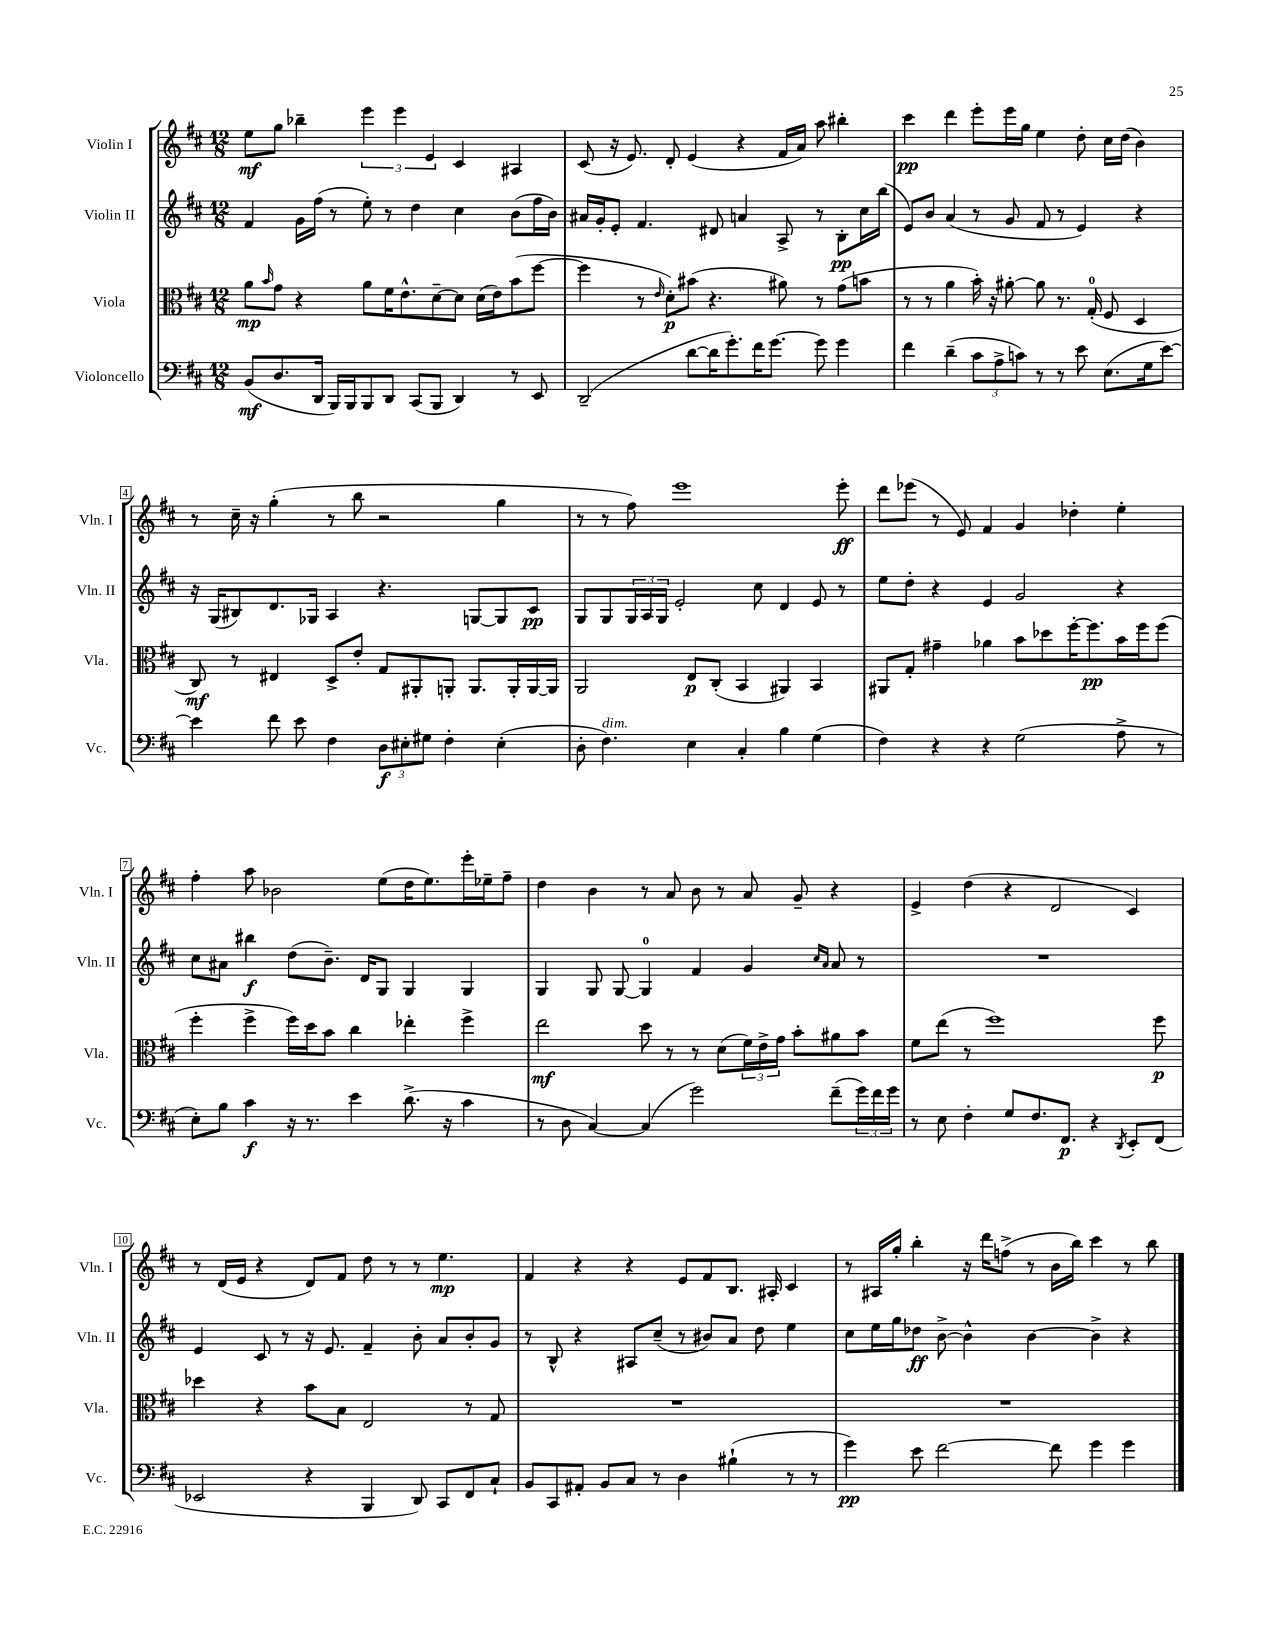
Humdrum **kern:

**kern	**kern	**kern	**kern
*staff4	*staff3	*staff2	*staff1
*clefF4	*clefC3	*clefG2	*clefG2
*k[f#c#]	*k[f#c#]	*k[f#c#]	*k[f#c#]
*M12/8	*M12/8	*M12/8	*M12/8
(8BB	8a	4f#	8ee
.	16qqb	.	.
8.D	8g	.	8gg
.	4r	16g	4bb-~
16DD	.	(16ff#	.
16BBB)	.	8r	.
16BBB	.	.	.
8BBB	8a	8ee')	6eee
8DD	16f#	8r	.
.	.	.	6eee
.	8.e^^	.	.
(8CC#	.	4dd	.
.	.	.	6e
8BBB	[8d~	.	.
4DD)	8d]	4cc#	4c#
.	(16d	.	.
.	16e)	.	.
8r	(8b	(8b	4A#
8EE	[8ff#	16ff#	.
.	.	16b)	.
=	=	=	=
(2DD~	4ff#]	16a#	(8c#
.	.	16g'	.
.	.	8e'	16r
.	.	.	8.e)
.	8r	4.f#	.
.	16qqe	.	.
.	8d')	.	8d'
[8d	(8b#	.	(4e
16d]	4.r	8d#	.
8.g')	.	.	.
.	.	4a	4r
16f#	.	.	.
[8.g	.	.	.
.	8a#)	8A^	16f#
.	.	.	16a)
8g]	8r	8r	8aa
4g	(8g	8B'	4bb#'
.	8b	16cc#	.
.	.	(16bb	.
=	=	=	=
4f#	8r	8e)	4ccc#
.	8r	8b	.
(4d~	4a	(4a	4ddd
12c#	16b')	8r	8eee'
.	16r	.	.
12A^	.	.	.
.	[8a#'	8g	16eee
12c)	.	.	.
.	.	.	16gg
8r	8a#]	8f#	4ee
8r	8.r	8r	.
8e	.	4e)	8dd'
.	(16G'	.	.
(8.E	8F#	.	16cc#
.	.	.	(16dd
.	4D	4r	4b)
16G	.	.	.
[8e)	.	.	.
=	=	=	=
4e]	8C#)	16r	8r
.	.	(16G	.
.	8r	8B#)	16cc#~
.	.	.	16r
8f#	4E#	8.d	(4gg'
8e	.	.	.
.	.	16G-	.
4F#	8D^	4A	8r
.	8e'	.	8bb
12D	8G	4.r	2r
12E#'	.	.	.
.	8AA#'	.	.
12G#	.	.	.
4F#'	8AA'	.	.
.	8.AA	[8G	.
(4E#'	.	8G]	4gg
.	16AA'	.	.
.	[16AA	8c#	.
.	16AA]	.	.
=	=	=	=
8D'	2AA	8G	8r
4.F#)	.	8G	8r
.	.	24G	8ff#)
.	.	24A	.
.	.	24G	.
.	.	2e'	1eee
4E	8E	.	.
.	(8C#'	.	.
4C#'	4BB	.	.
.	.	8cc#	.
4B	4AA#)	4d	.
(4G	4BB	8e	.
.	.	8r	8eee'
=	=	=	=
4F#)	8AA#	8ee	8ddd
.	8G'	8dd'	(8eee-
4r	4g#~	4r	8r
.	.	.	8e)
4r	4a-	4e	4f#
(2G	8b	2g	4g
.	8dd-	.	.
.	[16ff#'	.	4dd-'
.	8.ff#]	.	.
8A^	16b	4r	4ee'
.	16ff#	.	.
8r	(8ff#	.	.
=	=	=	=
8E')	4ff#'	8cc#	4ff#'
8B	.	8a#	.
4c#	4ff#^	4bb#	8aa
.	.	.	2b-
16r	16ff#)	(8dd	.
8.r	16dd	.	.
.	8b	8.b~)	.
4e	4cc#	.	.
.	.	16d	.
.	.	8G	(8ee
(8.d^	4ee-'	4G	16dd
.	.	.	8.ee)
16r	.	.	.
4c#	4ff#^	4G	16eee'
.	.	.	16ee-~
.	.	.	8ff#~
=	=	=	=
8r	2ee	4G	4dd
8D	.	.	.
[4C#)	.	8G	4b
.	.	[8G	.
(4C#]	8dd	4G]	8r
.	8r	.	8a
2g)	8r	4f#	8b
.	(8d	.	8r
.	24f#)	4g	8a
.	24e^	.	.
.	24g	.	.
.	8b'	.	8g~
.	.	16qqcc#	.
.	.	16qqa	.
(8f#~	8a#	8a	4r
24g)	8b	8r	.
24f#	.	.	.
24g	.	.	.
=	=	=	=
8r	8f#	1.r	4e^
8E	(8ee	.	.
4F#'	8r	.	(4dd
.	1ff#)	.	.
8G	.	.	4r
8.F#	.	.	.
.	.	.	2d
8.FF#	.	.	.
4r	.	.	.
8qDD	.	.	.
8EE'	.	.	4c#)
(8FF#	8ff#	.	.
=	=	=	=
2EE-	4dd-	4e	8r
.	.	.	(16d
.	.	.	16e
.	4r	8c#	4r
.	.	8r	.
4r	8b	16r	8d)
.	.	8.e	.
.	8B	.	8f#
4BBB	2E	4f#~	8dd
.	.	.	8r
8DD)	.	8b'	8r
8CC#	.	8a	4.ee
8FF#	8r	8b'	.
8C#`	8G	8g	.
=	=	=	=
8BB	1.r	8r	4f#
8CC#	.	8B^^	.
8AA#'	.	4r	4r
8BB	.	.	.
8C#	.	8A#	4r
8r	.	(8cc#~	.
4D	.	8r	8e
.	.	8b#)	8f#
(4B#`	.	8a	8.B
.	.	8dd	.
.	.	.	16A#'
8r	.	4ee	4c#
8r	.	.	.
=	=	=	=
4g)	1.r	8cc#	8r
.	.	16ee	16A#
.	.	16gg	16gg'
8e	.	8dd-	4bb'
[2f#	.	[8b^	.
.	.	4b^^]	16r
.	.	.	16ddd
.	.	.	(8ff^
.	.	[4b	8r
8f#]	.	.	16b
.	.	.	16bb)
4g	.	4b^]	4ccc#
4g	.	4r	8r
.	.	.	8bb
==	==	==	==
*-	*-	*-	*-
